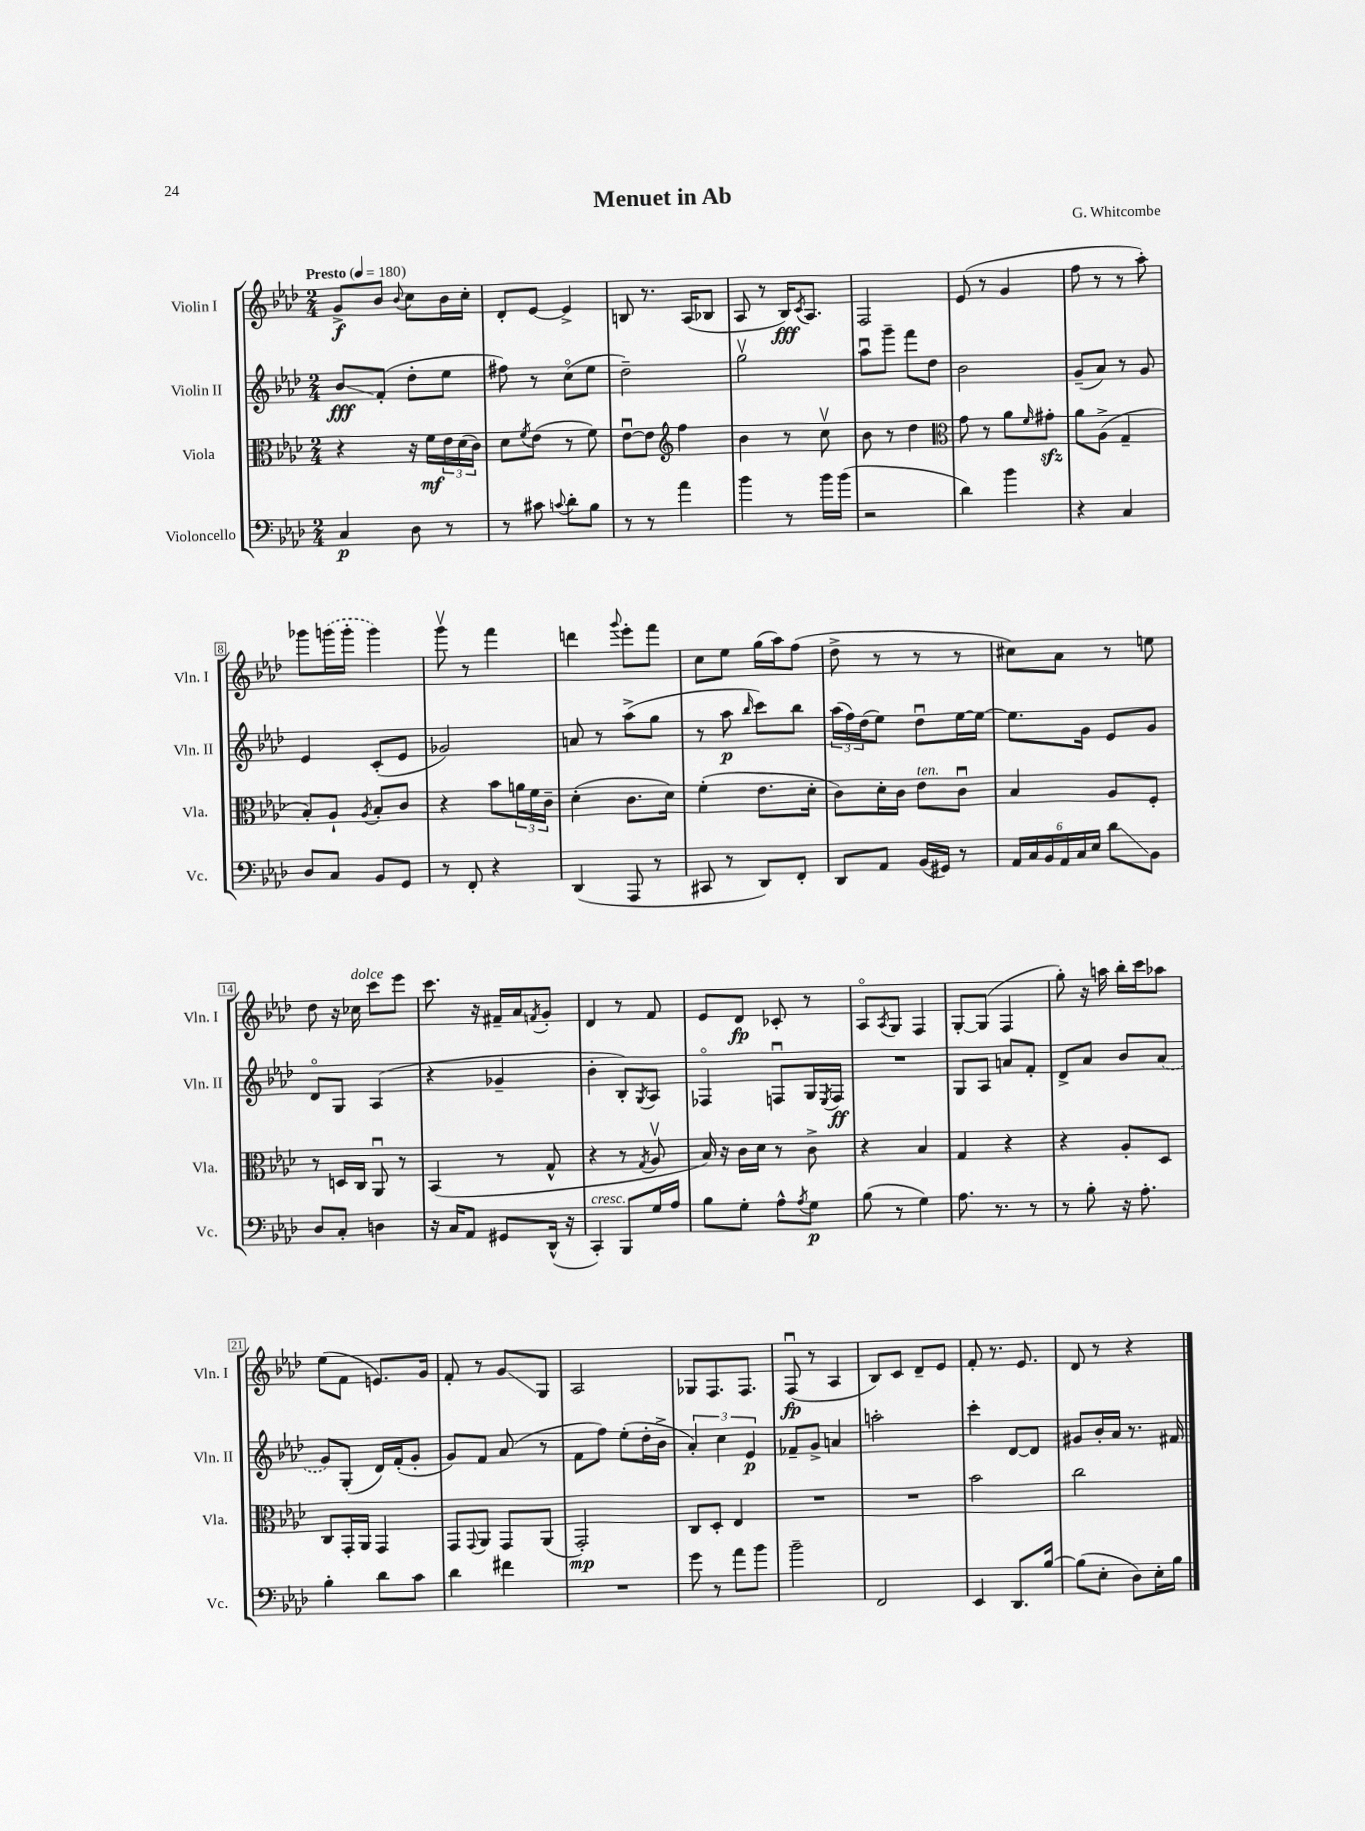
\header { title = "Menuet in Ab" composer = "G. Whitcombe" }
<<
\new StaffGroup <<
\new Staff = "s0" \with { instrumentName = "Violin I" shortInstrumentName = "Vln. I" } {
    \clef treble \key aes \major \numericTimeSignature \time 2/4 \tempo "Presto" 4 = 180
    g'8->\f bes'8 \appoggiatura { bes'8 } c''8 bes'16 c''16-. |
    des'8-. ees'8~ ees'4-> |
    b8 r8. aes16( bes8 |
    aes8 r8 bes16\fff) \acciaccatura { c'8 } aes8. |
    f2 |
    ees'8( r8 g'4 |
    f''8 r8 r8 aes''8-.) |
    ges'''8 \once \slurDashed g'''16( g'''16-. g'''4) |
    g'''8\upbow r8 f'''4 |
    d'''4 \appoggiatura { g'''8 } ees'''8-. f'''8 |
    c''8 ees''8 g''16( aes''16) f''8( |
    des''8-> r8 r8 r8 |
    cis''8) aes'8 r8 e''8 |
    des''8 r16 ces''16^\markup { \italic "dolce" } c'''8 ees'''8 |
    c'''8. r16 fis'16-- aes'16 \acciaccatura { f'8 } g'8-. |
    des'4 r8 f'8 |
    ees'8 des'8\fp ces'8-. r8 |
    aes8\flageolet \acciaccatura { aes8 } g8 f4 |
    g8~-. g8( f4 |
    g''8-.) r16 a''16 bes''16-. c'''16 aes''8 |
    ees''8( f'8 e'8.) g'16 |
    f'8-. r8 g'8\glissando g8 |
    aes2 |
    ges8 f8. f8. |
    f8\downbow\fp( r8 aes4 |
    bes8) c'8 des'8-- ees'8 |
    f'8-. r8. ees'8. |
    des'8 r8 r4 \bar "|." |
}
\new Staff = "s1" \with { instrumentName = "Violin II" shortInstrumentName = "Vln. II" } {
    \clef treble \key aes \major \numericTimeSignature \time 2/4
    bes'8\glissando\fff f'8-.( des''8-. ees''8 |
    fis''8) r8 c''8\flageolet( ees''8 |
    des''2--) |
    g''2\upbow |
    aes''8\downbow g'''8-- f'''8 des''8 |
    bes'2 |
    g'8--( aes'8) r8 g'8 |
    ees'4 c'8-.( ees'8 |
    ges'2) |
    a'8 r8 aes''8->( g''8 |
    r8 aes''8\p \grace { bes''16 } c'''8) bes''8 |
    \tuplet 3/2 { aes''16( f''16) des''16( } ees''8) des''8\downbow ees''16~ ees''16~ |
    ees''8. g'16 ees'8 g'8 |
    des'8\flageolet g8 aes4( |
    r4 ges'4-- |
    bes'4-. bes8-.) \acciaccatura { g8 } aes8 |
    fes4\flageolet f8\downbow g16 \acciaccatura { ees8 } f16\ff |
    R2 |
    g8 aes8 a'8 f'8-. |
    des'8-> aes'8 bes'8 \once \slurDashed aes'8( |
    g'8) g8-.( des'16) f'16-.( g'8-. |
    g'8) f'8 aes'8( r8 |
    f'8 f''8) ees''8-.( des''16-. bes'16-> |
    \tuplet 3/2 { aes'4-.) c''4 ees'4\p } |
    fes'8-- g'8-> a'4 |
    a''2-. |
    c'''4-. des'8~ des'8 |
    gis'8 bes'16-. aes'16 r8. fis'16 \bar "|." |
}
\new Staff = "s2" \with { instrumentName = "Viola" shortInstrumentName = "Vla." } {
    \clef alto \key aes \major \numericTimeSignature \time 2/4
    r4 r16 f'16\mf \tuplet 3/2 { ees'16 des'16( c'16) } |
    des'8 \acciaccatura { f'8 } ees'8( r8 f'8) |
    ees'8~\downbow ees'8 \clef treble f''4 |
    bes'4 r8 c''8\upbow |
    bes'8 r8 des''4 |
    \clef alto g'8 r8 aes'8 \grace { f'16 } gis'8-.\sfz |
    aes'8 aes8->( g4-- |
    bes8-.) aes8-! \acciaccatura { aes8 } bes8-. c'8 |
    r4 bes'8 \tuplet 3/2 { a'16 f'16 c'16-- } |
    des'4-.( c'8. des'16) |
    f'4-.( ees'8. des'16-. |
    c'8) des'16-. c'16 ees'8^\markup { \italic "ten." } c'8\downbow |
    bes4 aes8 f8-. |
    r8 d16 c16 aes,8\downbow r8 |
    bes,4( r8 g8-^ |
    r4 r8 \acciaccatura { g8 } aes8\upbow |
    bes16) r16 c'16 des'16 r8 c'8-> |
    r4 bes4 |
    g4 r4 |
    r4 aes8-. des8 |
    c8 g,16-. aes,16 g,4 |
    g,8 \appoggiatura { g,8 } aes,8 g,8 aes,8( |
    g,2-.\mp) |
    c8 des8-. ees4 |
    R2 |
    R2 |
    bes'2 |
    c''2 \bar "|." |
}
\new Staff = "s3" \with { instrumentName = "Violoncello" shortInstrumentName = "Vc." } {
    \clef bass \key aes \major \numericTimeSignature \time 2/4
    c4\p des8 r8 |
    r8 cis'8 \appoggiatura { c'8 } des'8-. bes8 |
    r8 r8 aes'4 |
    bes'4 r8 bes'16 bes'16( |
    r2 |
    des'4) bes'4 |
    r4 c4 |
    des8 c8 bes,8 g,8 |
    r8 f,8-. r4 |
    des,4( aes,,8 r8 |
    cis,8 r8 des,8) f,8-. |
    des,8 aes,8 bes,16( gis,16) r8 |
    \tuplet 6/4 { aes,16 c16 bes,16 aes,16 c16 ees16 } des'8\glissando bes,8 |
    des8 c8-. d4 |
    r16 c16 aes,8 gis,8 des,16-^( r16 |
    c,4-.^\markup { \italic "cresc." }) bes,,8 g16 aes16 |
    bes8 g8-. aes8-^ \acciaccatura { aes8 } g8\p |
    bes8( r8 g4) |
    aes8. r8. r8 |
    r8 bes8-. r16 aes8.-. |
    bes4-. des'8 c'8 |
    des'4 fis'4 |
    R2 |
    g'8 r8 aes'8 bes'8 |
    bes'2-- |
    f,2 |
    ees,4 des,8. bes16~ |
    bes8( ees8-. des8) ees16-. bes16 \bar "|." |
}
>>
>>
\layout { \context { \Score \override BarNumber.stencil = #(make-stencil-boxer 0.1 0.3 ly:text-interface::print) } }
